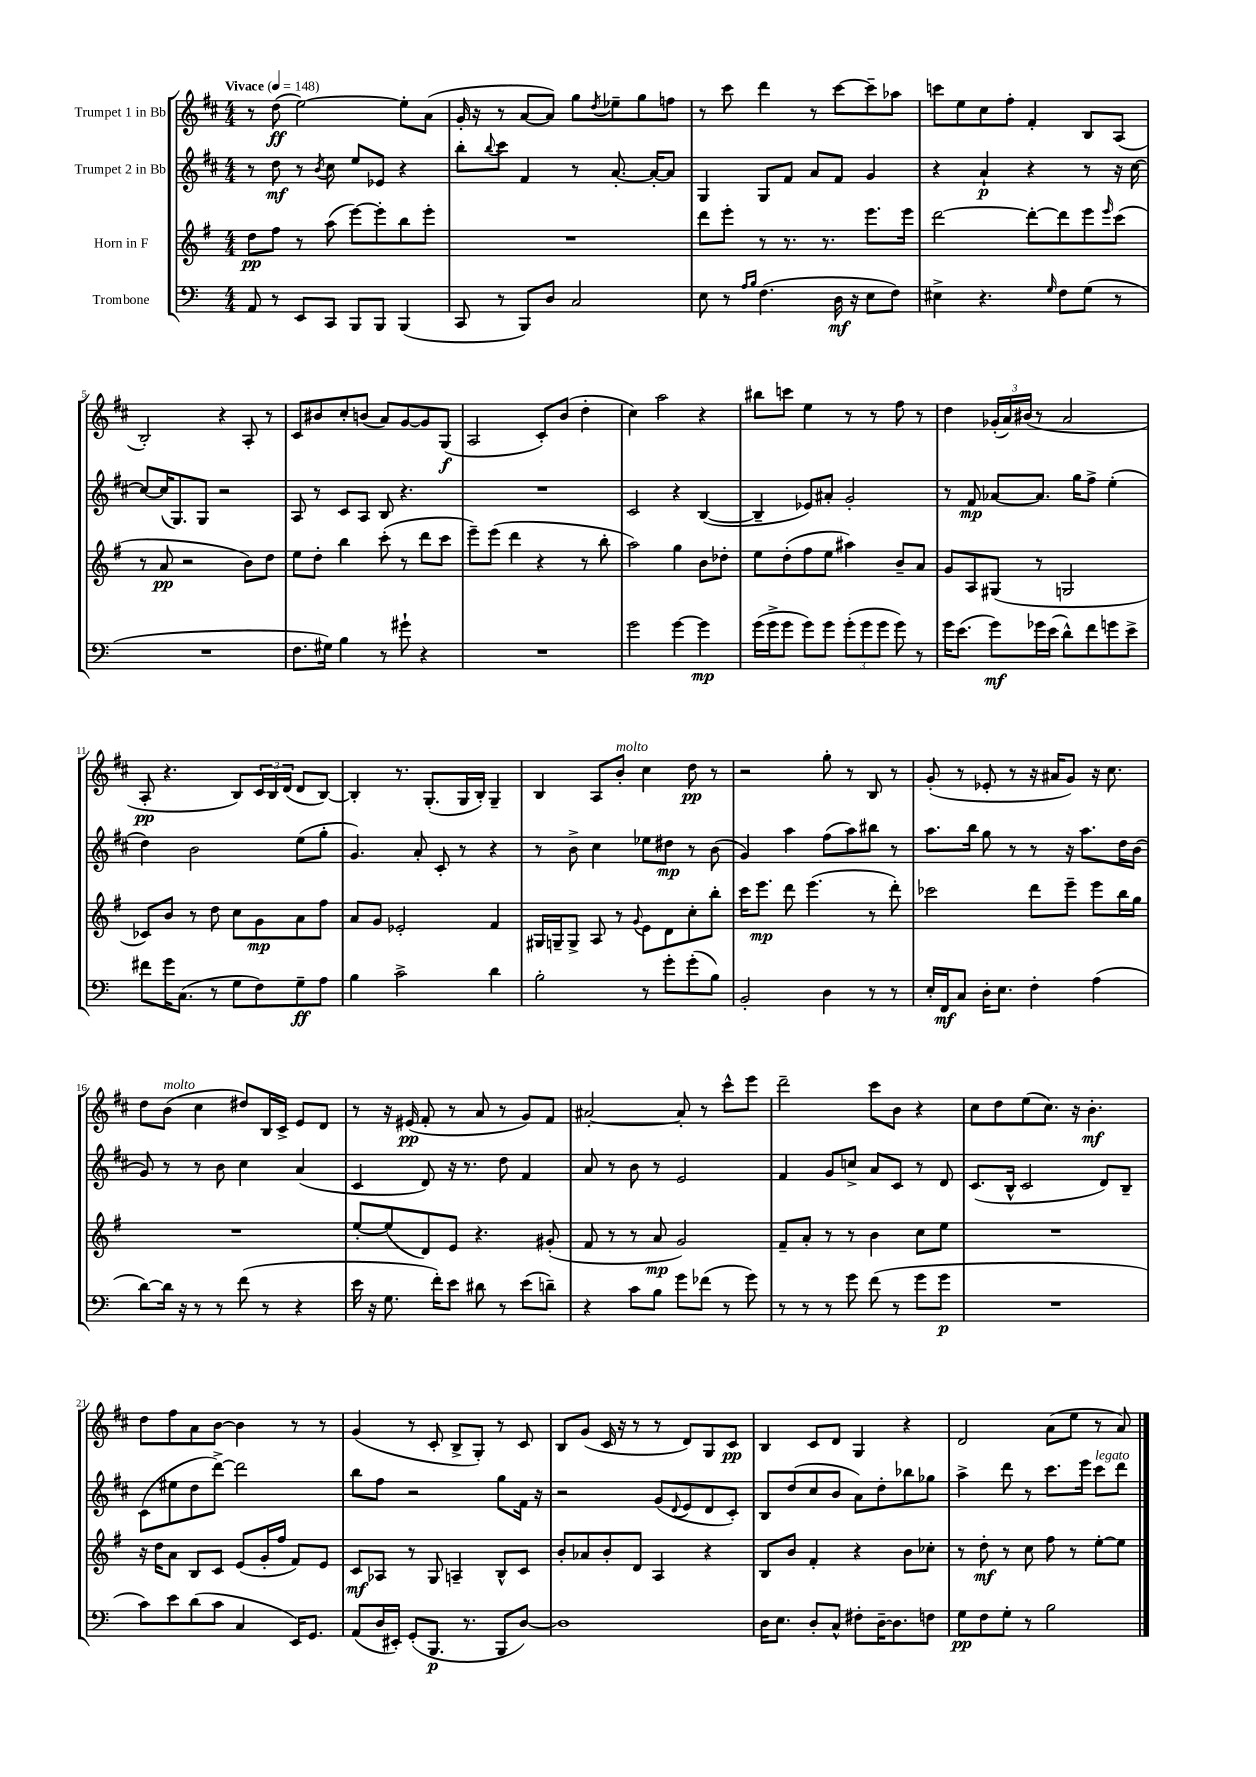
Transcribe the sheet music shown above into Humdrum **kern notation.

**kern	**dynam	**kern	**dynam	**kern	**dynam	**kern	**dynam
*part4	*part4	*part3	*part3	*part2	*part2	*part1	*part1
*staff4	*staff4	*staff3	*staff3	*staff2	*staff2	*staff1	*staff1
*I"Trombone	*	*I"Horn in F	*	*I"Trumpet 2 in Bb	*	*I"Trumpet 1 in Bb	*
*clefF4	*	*clefG2	*	*clefG2	*	*clefG2	*
*k[]	*	*k[f#]	*	*k[f#c#]	*	*k[f#c#]	*
*M4/4	*	*M4/4	*	*M4/4	*	*M4/4	*
*MM148	*	*MM148	*	*MM148	*	*MM148	*
=1	=1	=1	=1	=1	=1	=1	=1
!	!	!	!	!	!	!LO:TX:a:B:t=Vivace	!
8AA/	.	8dd\L	pp	8r	.	8r	.
8r	.	8ff#\J	.	8dd\	mf	(8dd\	ff
8EE/L	.	8r	.	8r	.	[2ee\)	.
.	.	.	.	8qb/	.	.	.
8CC/J	.	(8aa\	.	8cc#\	.	.	.
8BBB/L	.	[8eee\L)	.	8ee/L	.	.	.
8BBB/J	.	8eee'\]	.	8e-X/J	.	.	.
(4BBB/	.	8bb\	.	4r	.	8ee'\L]	.
.	.	8eee'\J	.	.	.	(8a\J	.
=2	=2	=2	=2	=2	=2	=2	=2
8CC/	.	1r	.	8bb'\L	.	16g'/	.
.	.	.	.	.	.	16r	.
.	.	.	.	8qqbb/	.	.	.
8r	.	.	.	8ccc#\J	.	8r	.
8BBB/L)	.	.	.	4f#/	.	[8a/L	.
8D/J	.	.	.	.	.	8a/J])	.
2C/	.	.	.	8r	.	8gg\L	.
.	.	.	.	.	.	8qdd/	.
.	.	.	.	[8.a'/	.	8ee-X~\	.
.	.	.	.	.	.	8gg\	.
.	.	.	.	16a'/KL_	.	.	.
.	.	.	.	8a/J]	.	8ffn\J	.
=3	=3	=3	=3	=3	=3	=3	=3
8E\	.	8ddd\L	.	4G/	.	8r	.
8r	.	8eee'\J	.	.	.	8ccc#\	.
16qqA/LL	.	.	.	.	.	.	.
16qqB/JJ	.	.	.	.	.	.	.
(4.F\	.	8r	.	8G/L	.	4ddd\	.
.	.	8.r	.	8f#/J	.	.	.
.	.	.	.	8a/L	.	8r	.
.	.	8.r	.	.	.	.	.
16D\	mf	.	.	8f#/J	.	[8ccc#\L	.
16r	.	.	.	.	.	.	.
8E\L	.	8.eee\L	.	4g/	.	8ccc#~\]	.
8F\J)	.	.	.	.	.	8aa-X\J	.
.	.	16eee\Jk	.	.	.	.	.
=4	=4	=4	=4	=4	=4	=4	=4
4E#X^\	.	[2ddd\	.	4r	.	8cccn\L	.
.	.	.	.	.	.	8ee\	.
4.r	.	.	.	4a`/	p	8cc#\	.
.	.	.	.	.	.	8ff#'\J	.
.	.	8ddd'\L_	.	4r	.	4f#'/	.
16qqG/	.	.	.	.	.	.	.
8F\L	.	8ddd\]	.	.	.	.	.
(8G\J	.	8eee\	.	8r	.	8B/L	.
.	.	16qqeee/	.	.	.	.	.
8r	.	(8ccc\J	.	16r	.	(8A/J	.
.	.	.	.	[16cc#\	.	.	.
!!LO:LB:g=z
=5	=5	=5	=5	=5	=5	=5	=5
1r	.	8r	.	8cc#/L_	.	2B'/)	.
.	.	8a/	pp	(16cc#/K]	.	.	.
.	.	.	.	8.G/)	.	.	.
.	.	2r	.	.	.	.	.
.	.	.	.	8G/J	.	.	.
.	.	.	.	2r	.	4r	.
.	.	8b\L)	.	.	.	8A'/	.
.	.	8dd\J	.	.	.	8r	.
=6	=6	=6	=6	=6	=6	=6	=6
8.F\L	.	8ee\L	.	8A/	.	8c#/L	.
.	.	8dd'\J	.	8r	.	8b#X/	.
16G#X\Jk)	.	.	.	.	.	.	.
4B\	.	4bb\	.	8c#/L	.	8cc#'/	.
.	.	.	.	8A/J	.	(8bn/J	.
8r	.	(8ccc'\	.	8B/	.	8a/L)	.
8g#X`\	.	8r	.	4.r	.	[8g/	.
4r	.	8ddd\L	.	.	.	8g/]	.
.	.	8ccc\J	.	.	.	(8G/J	f
=7	=7	=7	=7	=7	=7	=7	=7
1r	.	8eee~\L)	.	1r	.	2A/	.
.	.	(8eee\J	.	.	.	.	.
.	.	4ddd\	.	.	.	.	.
.	.	4r	.	.	.	8c#'/L)	.
.	.	.	.	.	.	(8b/J	.
.	.	8r	.	.	.	4dd'\	.
.	.	8bb'\	.	.	.	.	.
=8	=8	=8	=8	=8	=8	=8	=8
2g\	.	2aa\)	.	2c#/	.	4cc#\)	.
.	.	.	.	.	.	2aa\	.
[4g\	.	4gg\	.	4r	.	.	.
4g\]	mp	8b\L	.	([4B/	.	4r	.
.	.	8dd-X'\J	.	.	.	.	.
=9	=9	=9	=9	=9	=9	=9	=9
(16g\LL	.	8ee\L	.	4B~/]	.	8bb#X\L	.
16g^\J	.	.	.	.	.	.	.
8g\J	.	(8dd'\	.	.	.	8cccn\J	.
8g\L)	.	8ff#\	.	8e-X/L)	.	4ee\	.
8g\J	.	8ee\J	.	8a#X'/J	.	.	.
(12g'\L	.	4aa#X\)	.	2g'/	.	8r	.
12g\	.	.	.	.	.	.	.
.	.	.	.	.	.	8r	.
12g\J	.	.	.	.	.	.	.
8g\)	.	8b~/L	.	.	.	8ff#\	.
8r	.	8a/J	.	.	.	8r	.
=10	=10	=10	=10	=10	=10	=10	=10
16g\KL	.	8g/L	.	8r	.	4dd\	.
(8.e\J	.	.	.	.	.	.	.
.	.	8A/	.	8f#/	mp	.	.
8g\L)	mf	(8G#X/J	.	[8a-X/L	.	(24g-X'/LL	.
.	.	.	.	.	.	24a/)	.
.	.	.	.	.	.	(24b#X/JJ	.
16g-X\L	.	8r	.	8.a-/J]	.	8r	.
(16e\JJ	.	.	.	.	.	.	.
8d^^\L)	.	2Gn/	.	.	.	2a/	.
.	.	.	.	16gg\KL	.	.	.
8f\	.	.	.	8ff#^\J	.	.	.
8gn\	.	.	.	(4ee'\	.	.	.
8e^\J	.	.	.	.	.	.	.
!!LO:LB:g=z
=11	=11	=11	=11	=11	=11	=11	=11
8f#X\L	.	8c-X/L)	.	4dd\)	.	8A'/	pp
16g\K	.	8b/J	.	.	.	4.r	.
(8.C\J	.	.	.	.	.	.	.
.	.	8r	.	2b\	.	.	.
8r	.	8dd\	.	.	.	.	.
8G\L	.	8cc\L	.	.	.	8B/L)	.
8F\)	.	8g\	mp	.	.	24c#/L	.
.	.	.	.	.	.	24B/	.
.	.	.	.	.	.	(24d/JJ	.
8G~\	ff	8a\	.	(8ee\L	.	8d/L	.
8A\J	.	8ff#\J	.	8gg'\J	.	[8B/J)	.
=12	=12	=12	=12	=12	=12	=12	=12
4B\	.	8a/L	.	4.g/)	.	4B'/]	.
.	.	8g/J	.	.	.	.	.
2c^\	.	2e-X'/	.	.	.	8.r	.
.	.	.	.	8a'/	.	.	.
.	.	.	.	.	.	(8.G'/L	.
.	.	.	.	8c#'/	.	.	.
.	.	.	.	8r	.	16G/L	.
.	.	.	.	.	.	16B'/JJ)	.
4d\	.	4f#/	.	4r	.	4G~/	.
=13	=13	=13	=13	=13	=13	=13	=13
2B'\	.	16G#X/LL	.	8r	.	4B/	.
.	.	16Gn~/J	.	.	.	.	.
.	.	8G^/J	.	8b^\	.	.	.
.	.	8A/	.	4cc#\	.	8A/L	.
!	!	!	!	!	!	!LO:TX:a:i:t=molto	!
.	.	8r	.	.	.	8b'/J	.
.	.	8qqg/	.	.	.	.	.
8r	.	8e\L	.	8ee-X\L	.	4cc#\	.
8g'\L	.	8d\	.	8dd#X\J	mp	.	.
(8g'\	.	8cc'\	.	8r	.	8dd\	pp
8B\J)	.	8bb'\J	.	(8b\	.	8r	.
=14	=14	=14	=14	=14	=14	=14	=14
2BB'/	.	16ccc\KL	.	4g/)	.	2r	.
.	.	8.eee\J	mp	.	.	.	.
.	.	8ddd\	.	4aa\	.	.	.
.	.	(4.eee\	.	.	.	.	.
4D\	.	.	.	(8ff#\L	.	8gg'\	.
.	.	.	.	8aa\)	.	8r	.
8r	.	8r	.	8bb#X\J	.	8B/	.
8r	.	8ddd'\)	.	8r	.	8r	.
=15	=15	=15	=15	=15	=15	=15	=15
16E'/LL	.	2ccc-X\	.	8.aa\L	.	(8g'/	.
16FF/J	mf	.	.	.	.	.	.
8C/J	.	.	.	.	.	8r	.
.	.	.	.	16bb\Jk	.	.	.
16D'\KL	.	.	.	8gg\	.	8e-X'/	.
8.E\J	.	.	.	.	.	.	.
.	.	.	.	8r	.	8r	.
4F'\	.	8ddd\L	.	8r	.	16r	.
.	.	.	.	.	.	16a#X/KL	.
.	.	8eee~\J	.	16r	.	8g/J)	.
.	.	.	.	8.aa\L	.	.	.
(4A\	.	8eee\L	.	.	.	16r	.
.	.	.	.	.	.	8.cc#\	.
.	.	16bb\L	.	16dd\L	.	.	.
.	.	16gg\JJ	.	(16b\JJ	.	.	.
!!LO:LB:g=z
=16	=16	=16	=16	=16	=16	=16	=16
[8d\L)	.	1r	.	8g/)	.	8dd\L	.
!	!	!	!	!	!	!LO:TX:a:i:t=molto	!
16d\Jk]	.	.	.	8r	.	(8b\J	.
16r	.	.	.	.	.	.	.
8r	.	.	.	8r	.	4cc#\	.
8r	.	.	.	8b\	.	.	.
(8f\	.	.	.	4cc#\	.	8dd#X/L)	.
8r	.	.	.	.	.	16B/L	.
.	.	.	.	.	.	16c#^/JJ	.
4r	.	.	.	(4a/	.	8e/L	.
.	.	.	.	.	.	8d/J	.
=17	=17	=17	=17	=17	=17	=17	=17
16e\	.	[8ee'/L	.	4c#/	.	8r	.
16r	.	.	.	.	.	.	.
8.G\	.	(8ee/]	.	.	.	16r	.
.	.	.	.	.	.	(16e#X/	pp
.	.	8d/)	.	8d/)	.	8f#'/	.
16f'\KL)	.	.	.	.	.	.	.
8e\J	.	8e/J	.	16r	.	8r	.
.	.	.	.	8.r	.	.	.
8d#X\	.	4.r	.	.	.	8a/	.
8r	.	.	.	8dd\	.	8r	.
(8e\L	.	.	.	4f#/	.	8g/L)	.
8dn~\J)	.	(8g#X'/	.	.	.	8f#/J	.
=18	=18	=18	=18	=18	=18	=18	=18
4r	.	8f#/	.	8a/	.	[2a#X'/	.
.	.	8r	.	8r	.	.	.
8c\L	.	8r	.	8b\	.	.	.
8B\J	.	8a/	mp	8r	.	.	.
8g\L	.	2g/)	.	2e/	.	8a#'/]	.
(8f-X\J	.	.	.	.	.	8r	.
8r	.	.	.	.	.	8ccc#^^\L	.
8g\)	.	.	.	.	.	8eee\J	.
=19	=19	=19	=19	=19	=19	=19	=19
8r	.	8f#~/L	.	4f#/	.	2ddd~\	.
8r	.	8a'/J	.	.	.	.	.
8r	.	8r	.	8g/L	.	.	.
8g\	.	8r	.	8ccn^/J	.	.	.
(8f\	.	4b\	.	8a/L	.	8ccc#\L	.
8r	.	.	.	8c#/J	.	8b\J	.
8g\L	.	8cc\L	.	8r	.	4r	.
8g\J	p	8ee\J	.	8d/	.	.	.
=20	=20	=20	=20	=20	=20	=20	=20
1r	.	1r	.	(8.c#/L	.	8cc#\L	.
.	.	.	.	.	.	8dd\	.
.	.	.	.	16B^^/Jk	.	.	.
.	.	.	.	2c#/	.	(8ee\	.
.	.	.	.	.	.	8.cc#\J)	.
.	.	.	.	.	.	16r	.
.	.	.	.	.	.	4.b'\	mf
.	.	.	.	8d/L)	.	.	.
.	.	.	.	8B~/J	.	.	.
!!LO:LB:g=z
=21	=21	=21	=21	=21	=21	=21	=21
8c\L)	.	16r	.	(8c#\L	.	8dd\L	.
.	.	16dd\KL	.	.	.	.	.
8e\	.	8a\J	.	8ee#X\	.	8ff#\	.
(8d\	.	8B/L	.	8dd\	.	8a\	.
8c\J	.	8c/J	.	[8ddd^\J)	.	[8b\J	.
4C/	.	(8e/L	.	2ddd\]	.	4b\]	.
.	.	16g'/L	.	.	.	.	.
.	.	16ff#/JJ	.	.	.	.	.
16EE/KL)	.	8f#/L)	.	.	.	8r	.
8.GG/J	.	.	.	.	.	.	.
.	.	8e/J	.	.	.	8r	.
=22	=22	=22	=22	=22	=22	=22	=22
(8AA/L	.	8c/L	mf	8bb\L	.	(4g/	.
16D/L	.	8A-X/J	.	8ff#\J	.	.	.
16EE#X'/JJ)	.	.	.	.	.	.	.
(8GG'/L	.	8r	.	2r	.	8r	.
8.BBB/J	p	8G/	.	.	.	8c#'/	.
.	.	4An~/	.	.	.	8B^/L	.
8.r	.	.	.	.	.	.	.
.	.	.	.	.	.	8G'/J)	.
8BBB/L	.	8B^^/L	.	8gg\L	.	8r	.
[8D/J)	.	8c/J	.	16f#\Jk	.	8c#/	.
.	.	.	.	16r	.	.	.
=23	=23	=23	=23	=23	=23	=23	=23
1D]	.	8b'/L	.	2r	.	8B/L	.
.	.	8a-X/	.	.	.	(8g/J	.
.	.	8b'/	.	.	.	16c#/	.
.	.	.	.	.	.	16r	.
.	.	8d/J	.	.	.	8r	.
.	.	4A/	.	(8g/L	.	8r	.
.	.	.	.	8qqd/	.	.	.
.	.	.	.	8e/	.	8d/L)	.
.	.	4r	.	8d/	.	8G/	.
.	.	.	.	8c#'/J)	.	8c#/J	pp
=24	=24	=24	=24	=24	=24	=24	=24
16D\KL	.	8B/L	.	8B/L	.	4B/	.
8.E\J	.	.	.	.	.	.	.
.	.	8b/J	.	(8dd/	.	.	.
8D'/L	.	4f#'/	.	8cc#/	.	8c#/L	.
8C^^/J	.	.	.	8b/J	.	8d/J	.
8F#X'\L	.	4r	.	8a\L)	.	4G/	.
[16D~\K	.	.	.	8dd'\	.	.	.
8.D\]	.	.	.	.	.	.	.
.	.	8b\L	.	8bb-X\	.	4r	.
8Fn\J	.	8cc-X'\J	.	8gg-X\J	.	.	.
=25	=25	=25	=25	=25	=25	=25	=25
8G\L	pp	8r	.	4aa^\	.	2d/	.
8F\	.	8dd'\	mf	.	.	.	.
8G'\J	.	8r	.	8ddd\	.	.	.
8r	.	8cc\	.	8r	.	.	.
2B\	.	8ff#\	.	8.ccc#\L	.	(8a\L	.
.	.	8r	.	.	.	8ee\J	.
.	.	.	.	16eee\Jk	.	.	.
!	!	!	!	!LO:TX:a:i:t=legato	!	!	!
.	.	[8ee'\L	.	8ccc#\L	.	8r	.
.	.	8ee\J]	.	8ddd\J	.	8a/)	.
==	==	==	==	==	==	==	==
*-	*-	*-	*-	*-	*-	*-	*-
